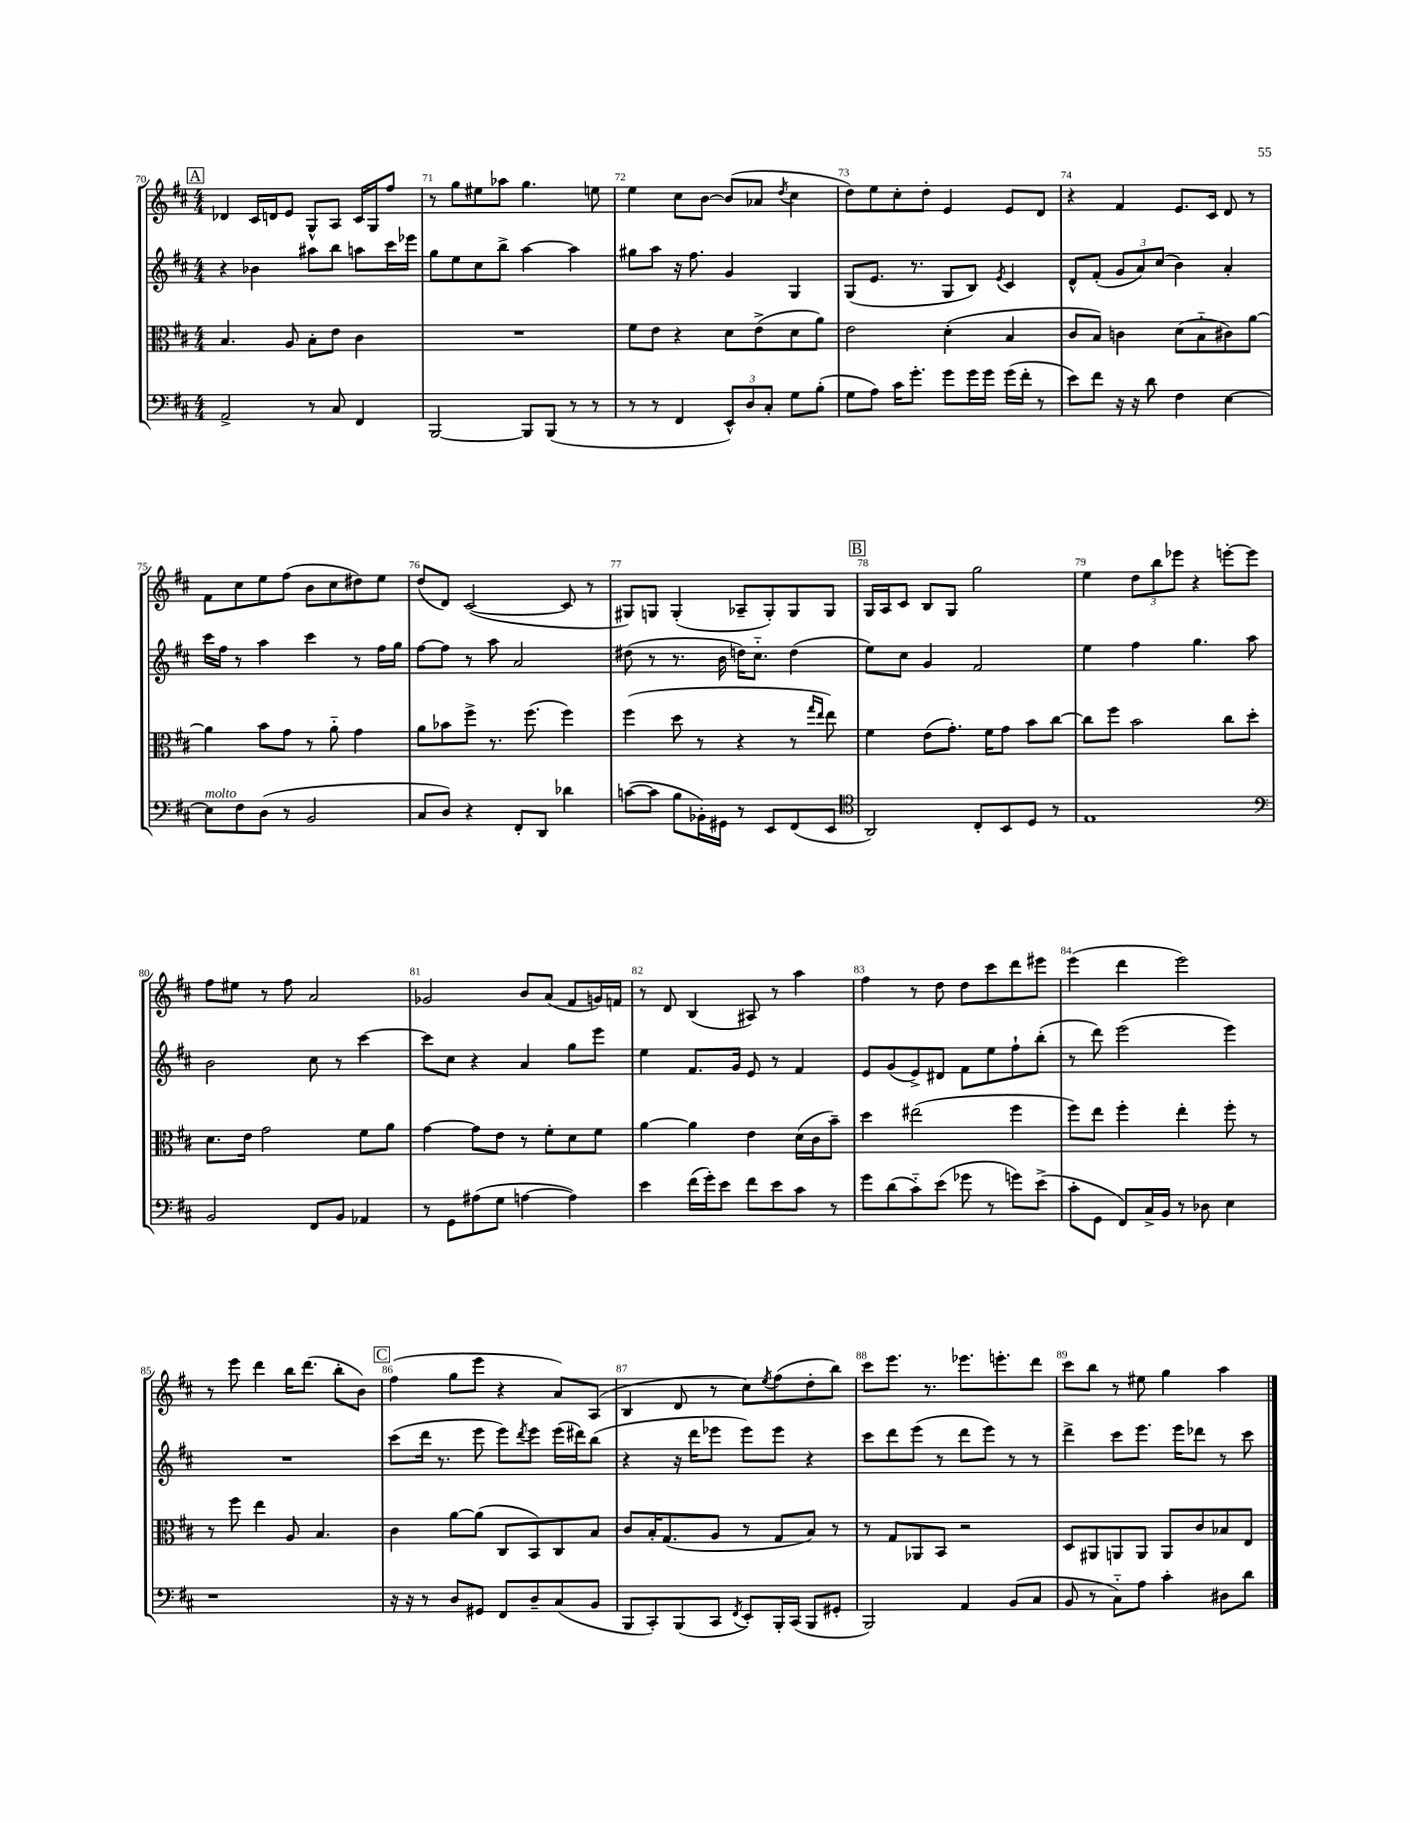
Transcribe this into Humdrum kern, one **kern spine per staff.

**kern	**kern	**kern	**kern
*staff4	*staff3	*staff2	*staff1
*clefF4	*clefC3	*clefG2	*clefG2
*k[f#c#]	*k[f#c#]	*k[f#c#]	*k[f#c#]
*M4/4	*M4/4	*M4/4	*M4/4
2AA^	4.B	4r	4d-
.	.	4b-	16c#
.	.	.	16d
.	8A	.	8e
8r	8B'	8aa#	8G^^
8C#	8e	8bb	8A
4FF#	4c#	8aa	16c#
.	.	.	16G
.	.	16ccc#	8ff#
.	.	16eee-	.
=	=	=	=
[2BBB	1r	8gg	8r
.	.	8ee	8gg
.	.	8cc#	8ee#
.	.	8bb^	8aa-
8BBB]	.	[4aa	4.gg
(8BBB	.	.	.
8r	.	4aa]	.
8r	.	.	8ee
=	=	=	=
8r	8f#	8gg#	4ee
8r	8e	8aa	.
4FF#	4r	16r	8cc#
.	.	8.ff#	.
.	.	.	[8b
12EE^^)	8d	4g	(8b]
12D	.	.	.
.	(8e^	.	8a-
12C#'	.	.	.
.	.	.	8qdd
8G	8d	4G	4cc#
(8B'	8a)	.	.
=	=	=	=
8G	2e	(8G	8dd)
8A)	.	8.e	8ee
16c#	.	.	8cc#'
8.g'	.	8.r	.
.	.	.	8dd'
8g	(4d'	8G	4e
16g	.	8B)	.
16g	.	.	.
.	.	8qe	.
(16g	4B	4c#	8e
16f#'	.	.	.
8r	.	.	8d
=	=	=	=
8e)	8c#	8d^^	4r
8f#	8B)	(8f#'	.
16r	4c	12g	4f#
16r	.	.	.
.	.	12a)	.
8d	.	.	.
.	.	(12cc#	.
4F#	(8d	4b)	8.e
.	8B'~	.	.
.	.	.	16c#
[4E	8c#)	4a'	8d
.	[8a	.	8r
=	=	=	=
8E]	4a]	16ccc#	8f#
.	.	16ff#	.
8F#	.	8r	8cc#
(8D	8b	4aa	8ee
8r	8g	.	(8ff#
2BB	8r	4ccc#	8b
.	8a'~	.	8cc#
.	4g	8r	8dd#)
.	.	16ff#	8ee
.	.	16gg	.
=	=	=	=
8C#	8a	[8ff#	(8dd
8D)	8b-	8ff#]	8d)
4r	8ff#^	8r	([2c#
.	8.r	8aa	.
8FF#'	.	2a	.
.	(8.ff#	.	.
8DD	.	.	.
4d-	4ff#)	.	8c#]
.	.	.	8r
=	=	=	=
([8c	(4ff#	(8dd#	8G#)
8c]	.	8r	8G
8B	8dd	8.r	(4G'
16BB-')	8r	.	.
16GG#	.	16b	.
8r	4r	16dd)	8A-~
.	.	8.cc#'~	.
8EE	.	.	8G')
(8FF#	8r	(4dd	8G
.	16qqgg	.	.
.	16qqee	.	.
8EE	8ee)	.	8G
=	=	=	=
*clefC4	*	*	*
2AA)	4f#	8ee)	16G
.	.	.	16A
.	.	8cc#	8c#
.	(8e	4g	8B
.	8.g')	.	8G
8C#'	.	2f#	2gg
.	16f#	.	.
8BB	8g	.	.
8D	8b	.	.
8r	[8cc#	.	.
=	=	=	=
1E	8cc#]	4ee	4ee
.	8ff#	.	.
.	2b	4ff#	12dd
.	.	.	12bb
.	.	.	12eee-
.	.	4.gg	4r
.	8cc#	.	[8eee'
.	8dd'	8aa	8eee]
=	=	=	=
*clefF4	*	*	*
2BB	8.d	2b	8ff#
.	.	.	8ee#
.	16e	.	.
.	2g	.	8r
.	.	.	8ff#
8FF#	.	8cc#	2a
8BB	.	8r	.
4AA-	8f#	[4ccc#	.
.	8a	.	.
=	=	=	=
8r	[4g	8ccc#]	2g-
8GG	.	8cc#	.
(8A#	8g]	4r	.
8G	8e	.	.
[4A	8r	4a	8b
.	8f#'	.	(8a
4A])	8d	8gg	8f#
.	8f#	8eee	16g)
.	.	.	16f
=	=	=	=
4e	[4a	4ee	8r
.	.	.	8d
(16f#	4a]	8.f#	(4B
16g')	.	.	.
8e	.	.	.
.	.	16g	.
8f#	4e	8e	8A#)
8e	.	8r	8r
8c#	(16d	4f#	4aa
.	16c#	.	.
8r	8b~)	.	.
=	=	=	=
8g	4dd	8e	4ff#
(8d	.	(8g	.
8c#'~)	(2ee#	8e^)	8r
(8e	.	8d#	8dd
8g-	.	8f#	8dd
8r	.	8ee	8ccc#
8g)	4ff#	8ff#`	8ddd
(8e^	.	(8bb'	8eee#
=	=	=	=
8c#'	8ff#)	8r	(4eee
8GG	8ee	8ddd)	.
8FF#)	4ff#'	(2eee	4ddd
16C#^	.	.	.
16BB	.	.	.
8r	4ee'	.	2eee)
8D-	.	.	.
4E	8ff#'	4eee)	.
.	8r	.	.
=	=	=	=
1r	8r	1r	8r
.	8ff#	.	8eee
.	4ee	.	4ddd
.	8A	.	16bb
.	.	.	(8.ddd
.	4.B	.	.
.	.	.	8bb'
.	.	.	8b)
=	=	=	=
16r	4c#	(8ccc#	(4ff#
16r	.	.	.
8r	.	16ddd	.
.	.	8.r	.
8D	[8a	.	8gg
8GG#	(8a]	8eee	8eee
8FF#	8C#	8eee)	4r
.	.	8qddd	.
8D~	8BB)	8eee	.
(8C#	8C#	(16eee	8a)
.	.	16ddd#)	.
8BB	8B	(8bb	(8A
=	=	=	=
8BBB	8c#	4r	4B
8CC#')	16B'	.	.
.	(8.G	.	.
(8BBB	.	16r	8d
.	.	16ddd	.
8CC#	8A	8eee-	8r
8qFF#	.	.	.
8EE')	8r	8eee-)	8cc#)
.	.	.	8qee
16BBB'	8G	8eee-	(8ff#
(16CC#	.	.	.
8BBB	8B)	4r	8dd'
8GG#'	8r	.	8bb)
=	=	=	=
2BBB)	8r	8ccc#	8ccc#
.	8G	8ddd	8.eee
.	8AA-	(8eee	.
.	.	.	8.r
.	8BB	8r	.
4AA	2r	8ddd	8.eee-
.	.	8eee)	.
.	.	.	8.eee'
(8BB	.	8r	.
8C#	.	8r	8ddd
=	=	=	=
8BB	8D	4ddd^	8ccc#
8r	8AA#	.	8bb
8C#'~)	8AA	8ccc#	8r
8A	8AA	8.eee	8ee#
4c#'	8AA	.	4gg
.	.	16eee	.
.	8c#	8ddd-	.
8D#	8B-	8r	4aa
8d	8E	8ccc#	.
==	==	==	==
*-	*-	*-	*-
